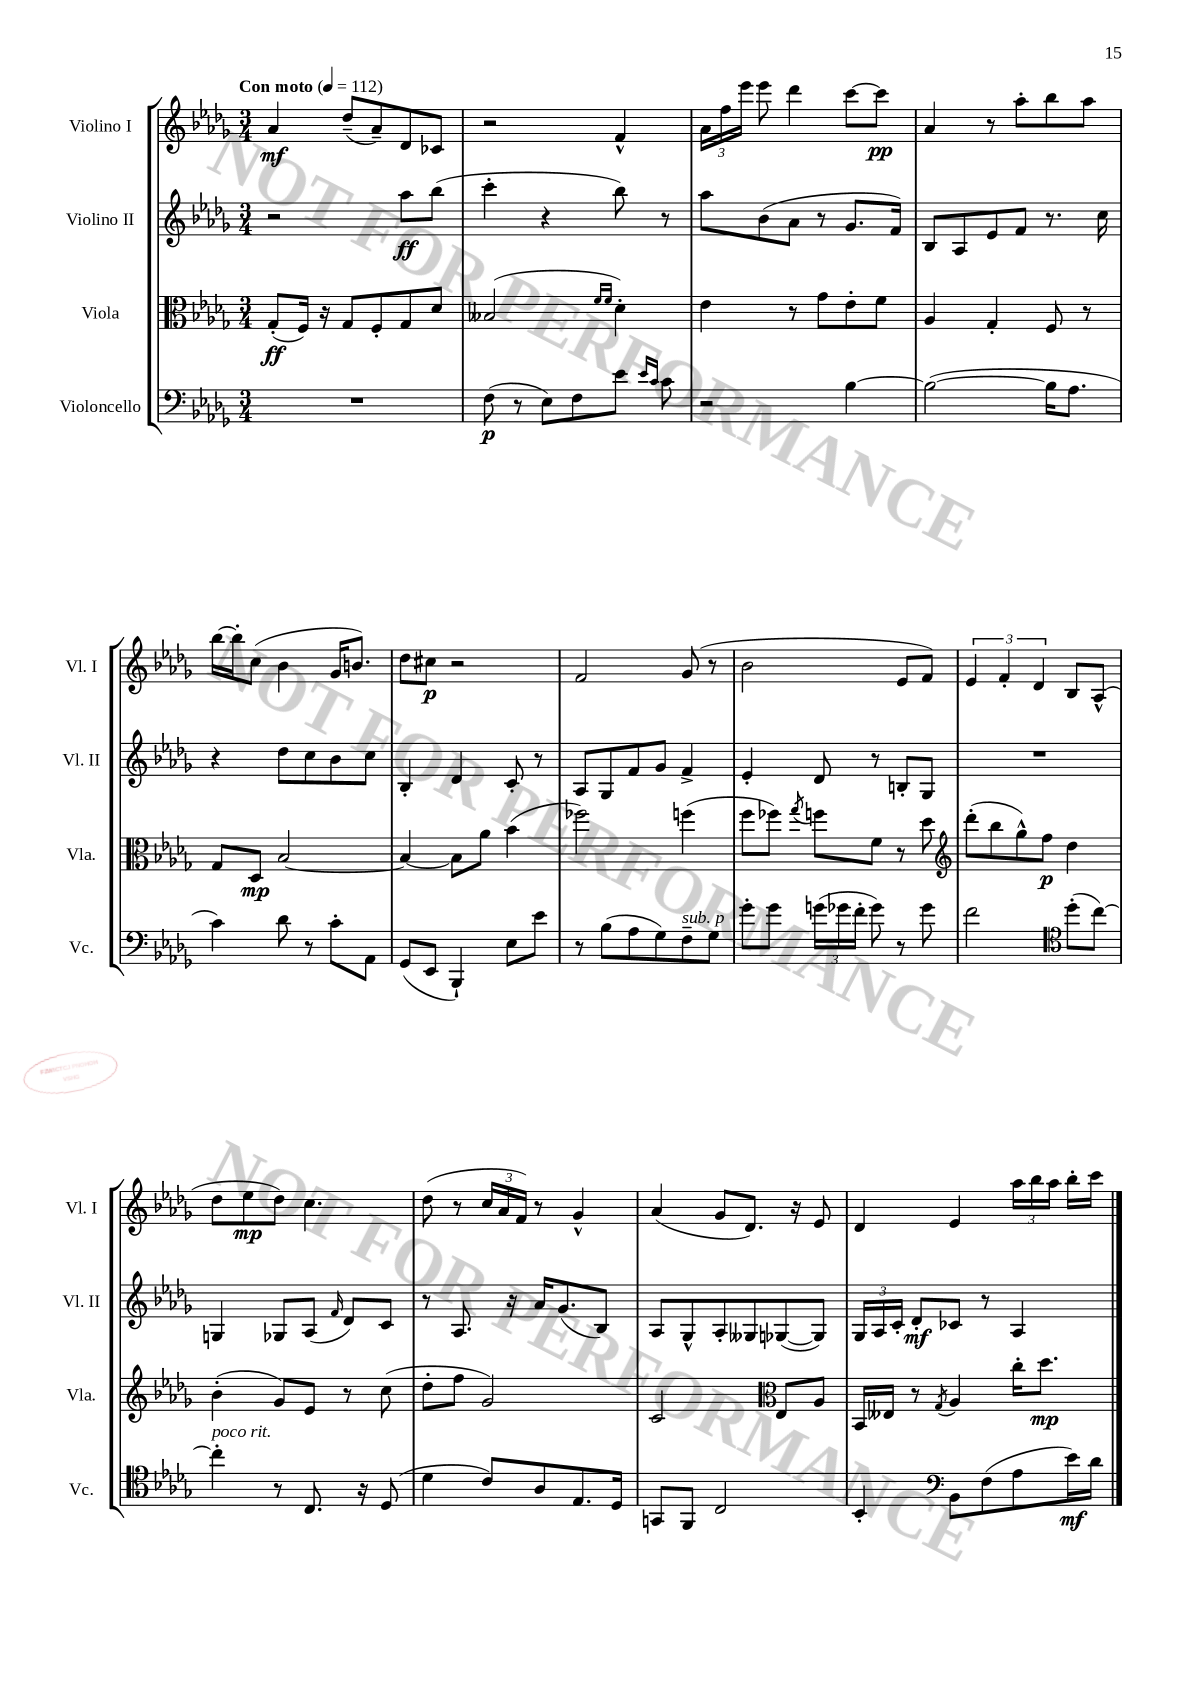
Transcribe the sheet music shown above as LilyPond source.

<<
\new StaffGroup <<
\new Staff = "s0" \with { instrumentName = "Violino I" shortInstrumentName = "Vl. I" } {
    \clef treble \key des \major \numericTimeSignature \time 3/4 \tempo "Con moto" 4 = 112
    \autoBeamOff aes'4\mf des''8[--( aes'8--) des'8 ces'8] |
    r2 f'4-^ |
    \tuplet 3/2 { aes'16[ f''16 ees'''16] } ees'''8 des'''4 c'''8[~ c'''8]\pp |
    aes'4 r8 aes''8[-. bes''8 aes''8] |
    bes''16[~ bes''16-. c''8]( bes'4 ges'16[ b'8.]) |
    des''8[ cis''8]\p r2 |
    f'2 ges'8( r8 |
    bes'2 ees'8[ f'8]) |
    \tuplet 3/2 { ees'4 f'4-. des'4 } bes8[ aes8]-^( |
    des''8[ ees''8\mp des''8]) c''4. |
    des''8( r8 \tuplet 3/2 { c''16[ aes'16 f'16]) } r8 ges'4-^ |
    aes'4( ges'8[ des'8.]) r16 ees'8 |
    des'4 ees'4 \tuplet 3/2 { aes''16[ bes''16 aes''16] } bes''16[-. c'''16] \bar "|." |
}
\new Staff = "s1" \with { instrumentName = "Violino II" shortInstrumentName = "Vl. II" } {
    \clef treble \key des \major \numericTimeSignature \time 3/4
    \autoBeamOff r2 aes''8[\ff bes''8]( |
    c'''4-. r4 bes''8) r8 |
    aes''8[ bes'8( aes'8] r8 ges'8.[ f'16]) |
    bes8[ aes8 ees'8 f'8] r8. c''16 |
    r4 des''8[ c''8 bes'8 c''8] |
    bes4-. des'4 c'8-. r8 |
    aes8[ ges8 f'8 ges'8] f'4-> |
    ees'4-. des'8 r8 b8[-. ges8] |
    R2. |
    g4 ges8[ aes8]( \grace { f'16 } des'8[) c'8] |
    r8 aes8. r16 aes'16[ ges'8.( bes8]) |
    aes8[ ges8-^ aes8-. geses8 ges8~( ges8]) |
    \tuplet 3/2 { ges16[ aes16 c'16]-. } des'8[-.\mf ces'8] r8 aes4 \bar "|." |
}
\new Staff = "s2" \with { instrumentName = "Viola" shortInstrumentName = "Vla." } {
    \clef alto \key des \major \numericTimeSignature \time 3/4
    \autoBeamOff ges8[-.\ff( f16]) r16 ges8[ f8-. ges8 des'8] |
    beses2( \grace { f'16[ f'16] } des'4-.) |
    ees'4 r8 ges'8[ ees'8-. f'8] |
    aes4 ges4-. f8 r8 |
    ges8[ des8]\mp bes2~ |
    bes4~ bes8[ aes'8] bes'4( |
    fes''2) f''4( |
    f''8[ fes''8]) \acciaccatura { ges''8 } f''8[ f'8] r8 des''8 |
    \clef treble des'''8[-.( bes''8 ges''8-^) f''8]\p des''4 |
    bes'4-.( ges'8[) ees'8] r8 c''8( |
    des''8[-. f''8] ges'2) |
    c'2 \clef alto ees8[ aes8] |
    bes,16[ eeses16] r8 \acciaccatura { ges8 } aes4 c''16[-. des''8.]\mp \bar "|." |
}
\new Staff = "s3" \with { instrumentName = "Violoncello" shortInstrumentName = "Vc." } {
    \clef bass \key des \major \numericTimeSignature \time 3/4
    \autoBeamOff R2. |
    f8\p( r8 ees8[) f8 ees'8] \grace { ees'16[ c'16] } c'8 |
    r2 bes4~ |
    bes2~( bes16[ aes8.] |
    c'4) des'8 r8 c'8[-. aes,8] |
    ges,8[( ees,8] bes,,4-!) ees8[ ees'8] |
    r8 bes8[( aes8 ges8) f8--^\markup { \italic "sub. p" } ges8] |
    ges'8[-. ges'8] \tuplet 3/2 { g'16[( ges'16 f'16]-. } ges'8) r8 ges'8 |
    f'2 \clef tenor des''8[-.( c''8]~) |
    c''4-.^\markup { \italic "poco rit." } r8 c8. r16 des8( |
    des'4 c'8[) aes8 ees8. des16] |
    g,8[ f,8] c2 |
    bes,4-. \clef bass bes,8[ f8( aes8 ees'16\mf) des'16] \bar "|." |
}
>>
>>
\layout { \context { \Score \remove "Bar_number_engraver" } }
